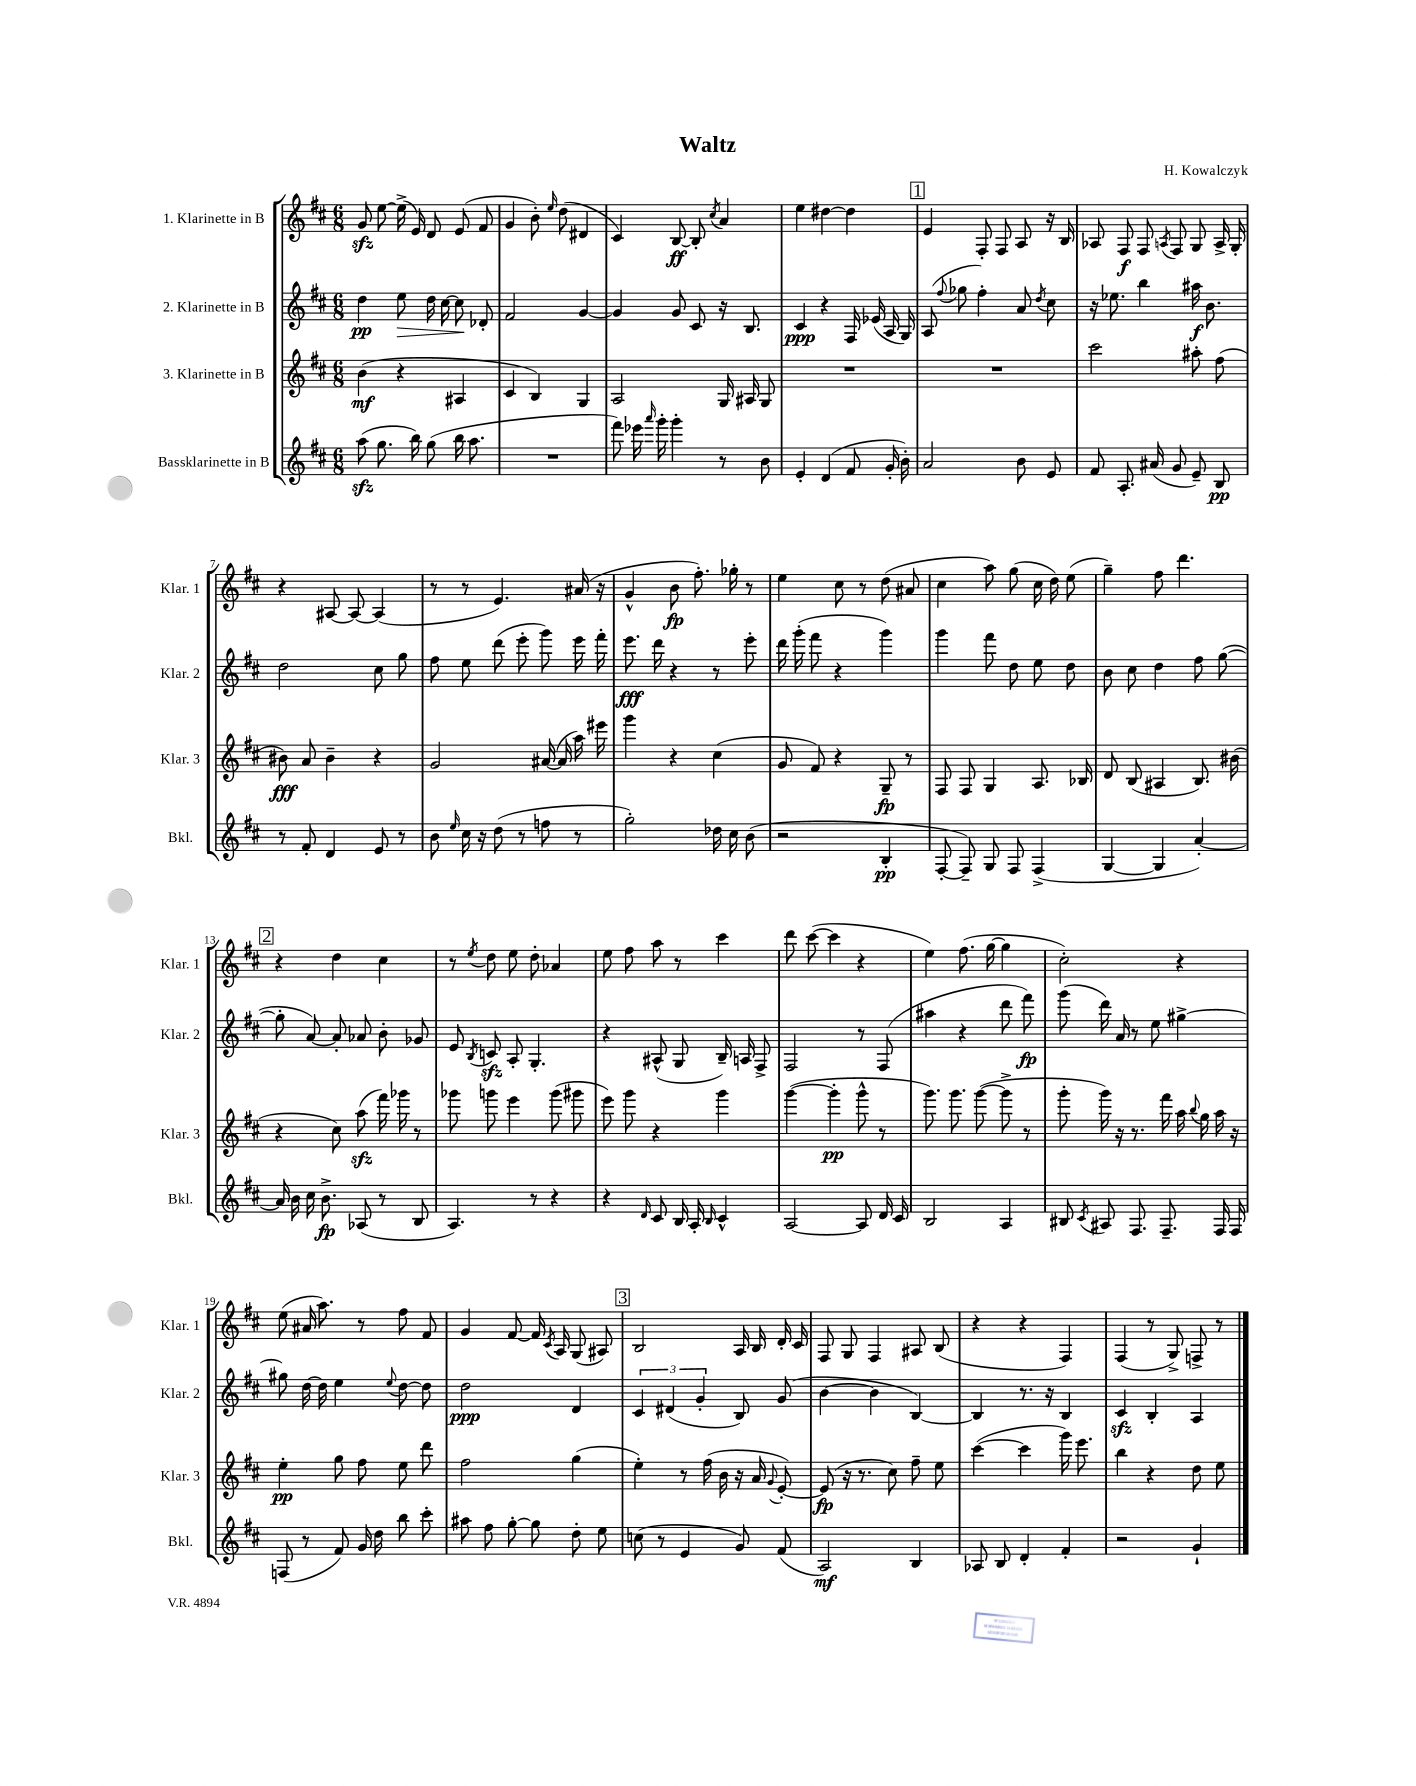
\header { title = "Waltz" composer = "H. Kowalczyk" }
<<
\new StaffGroup <<
\new Staff = "s0" \with { instrumentName = "1. Klarinette in B" shortInstrumentName = "Klar. 1" } {
    \clef treble \key d \major \numericTimeSignature \time 6/8
    \autoBeamOff g'8\sfz e''8~ e''16->( e'16) d'8 e'8( fis'8 |
    g'4 b'8-.) \grace { e''16 } d''8( dis'4 |
    cis'4) b8~\ff b8-. \acciaccatura { cis''8 } a'4 |
    e''4 dis''4~ dis''4 |
    \mark \markup { \box "1" } e'4 fis8-. fis8 a8 r16 b16 |
    aes8 fis8\f fis8 \acciaccatura { a8 } fis8 g8 a16-> g16-. |
    r4 ais8~ ais8~ ais4( |
    r8 r8 e'4.) ais'16( r16 |
    g'4-^ b'8\fp fis''8.-.) ges''16-. r8 |
    e''4 cis''8 r8 d''8( ais'8 |
    cis''4 a''8) g''8( cis''16 d''16) e''8( |
    g''4--) fis''8 d'''4. |
    \mark \markup { \box "2" } r4 d''4 cis''4 |
    r8 \acciaccatura { e''8 } d''8 e''8 d''8-. aes'4 |
    e''8 fis''8 a''8 r8 cis'''4 |
    d'''8 cis'''8~( cis'''4 r4 |
    e''4) fis''8.( g''16~ g''4 |
    cis''2-.) r4 |
    e''8( ais'16 a''8.) r8 fis''8 fis'8 |
    g'4 fis'8~ fis'16 \acciaccatura { cis'8 } a16 g8( ais8) |
    \mark \markup { \box "3" } b2 a16 b16 d'16-. cis'16 |
    fis8 g8 fis4 ais8 b8( |
    r4 r4 fis4) |
    fis4( r8 g8->) f8-> r8 \bar "|." |
}
\new Staff = "s1" \with { instrumentName = "2. Klarinette in B" shortInstrumentName = "Klar. 2" } {
    \clef treble \key d \major \numericTimeSignature \time 6/8
    \autoBeamOff d''4\pp e''8\> d''16 cis''16~ cis''8\! des'8-. |
    fis'2 g'4~ |
    g'4 g'8 cis'8 r16 b8. |
    cis'4\ppp r4 fis16 ees'16( a16 g16) |
    \mark \markup { \box "1" } a8( \appoggiatura { fis''8 } ges''8 fis''4-.) a'8 \acciaccatura { d''8 } cis''8 |
    r16 ees''8. b''4 ais''16\f b'8. |
    d''2 cis''8 g''8 |
    fis''8 e''8 d'''8( e'''8-. g'''8) e'''16 fis'''16-. |
    e'''8.\fff d'''16 r4 r8 e'''8-. |
    d'''16 g'''16-.( fis'''8 r4 g'''4) |
    g'''4 fis'''8 d''8 e''8 d''8 |
    b'8 cis''8 d''4 fis''8 g''8~( |
    \mark \markup { \box "2" } g''8-. a'8~) a'8-. aes'8 b'8-. ges'8 |
    e'8 \acciaccatura { b8 } c'8\sfz a8-. g4.-. |
    r4 ais8-^( g8 b16--) a16 fis8-> |
    fis2 r8 fis8( |
    ais''4 r4 d'''8 fis'''8\fp) |
    g'''8( d'''16) a'16 r8 e''8 gis''4~-> |
    gis''8 d''16~ d''16 e''4 \appoggiatura { e''8 } d''8~ d''8 |
    d''2\ppp d'4 |
    \mark \markup { \box "3" } \tuplet 3/2 { cis'4 dis'4( g'4-. } b8) g'8( |
    b'4~ b'4 b4~) |
    b4 r8. r16 b4 |
    cis'4\sfz b4-. a4 \bar "|." |
}
\new Staff = "s2" \with { instrumentName = "3. Klarinette in B" shortInstrumentName = "Klar. 3" } {
    \clef treble \key d \major \numericTimeSignature \time 6/8
    \autoBeamOff b'4\mf( r4 ais4 |
    cis'4 b4) g4 |
    a2 g16 ais16 g8 |
    R2. |
    \mark \markup { \box "1" } R2. |
    cis'''2 ais''8-. fis''8( |
    bis'8\fff) a'8 bis'4-- r4 |
    g'2 ais'16~( ais'16 a''16) eis'''16 |
    g'''4 r4 cis''4( |
    g'8 fis'8) r4 g8--\fp r8 |
    fis8 fis8 g4 a8. bes16 |
    d'8 b8( ais4 b8.) bis'16( |
    \mark \markup { \box "2" } r4 cis''8) a''8\sfz( fis'''16) ges'''16 r8 |
    ges'''8 g'''8 e'''4 g'''8( gis'''8 |
    e'''8) g'''8 r4 g'''4 |
    g'''4~( g'''4-.\pp g'''8-^ r8 |
    g'''8.) g'''8. g'''8~( g'''8-> r8 |
    g'''8-. g'''16) r16 r8. fis'''16 a''16 \appoggiatura { b''8 } g''16 a''16 r16 |
    e''4-.\pp g''8 fis''8 e''8 d'''8 |
    fis''2 g''4( |
    \mark \markup { \box "3" } e''4-.) r8 fis''16( b'16 r16 a'16 \appoggiatura { g'8 } e'8~-.) |
    e'8\fp( r16 r8. cis''8) fis''8-- e''8 |
    cis'''4~( cis'''4 g'''16) e'''8. |
    b''4 r4 d''8 e''8 \bar "|." |
}
\new Staff = "s3" \with { instrumentName = "Bassklarinette in B" shortInstrumentName = "Bkl." } {
    \clef treble \key d \major \numericTimeSignature \time 6/8
    \autoBeamOff a''8\sfz( g''8. b''16) g''8( b''16 a''8. |
    R2. |
    fis'''8) ees'''16 \grace { a'''16 } g'''16-. g'''4-. r8 b'8 |
    e'4-. d'4( fis'8 g'16-. b'16-.) |
    \mark \markup { \box "1" } a'2 b'8 e'8 |
    fis'8 a8.-. ais'16( g'8 e'8--) b8\pp |
    r8 fis'8-. d'4 e'8 r8 |
    b'8 \grace { e''16 } cis''16 r16 d''8( r8 f''8 r8 |
    g''2-.) des''16 cis''16 b'8( |
    r2 b4-.\pp |
    fis8~-. fis8--) g8 fis8 fis4->( |
    g4~ g4 a'4~-.) |
    \mark \markup { \box "2" } a'16 b'16 cis''16 b'8.->\fp aes8( r8 b8 |
    a4.) r8 r4 |
    r4 \grace { d'16 } cis'8 b16 a16-. \grace { b16 } cis'4-^ |
    a2~ a8 d'16 cis'16 |
    b2 a4 |
    bis8 \acciaccatura { cis'8 } ais8 fis8. fis8.-- fis16 fis16 |
    f8( r8 fis'8) g'16 d''16 b''8 cis'''8-. |
    ais''8 fis''8 g''8~-. g''8 d''8-. e''8 |
    \mark \markup { \box "3" } c''8( r8 e'4 g'8) fis'8( |
    a2\mf) b4 |
    aes8 b8 d'4-. fis'4-. |
    r2 g'4-! \bar "|." |
}
>>
>>
